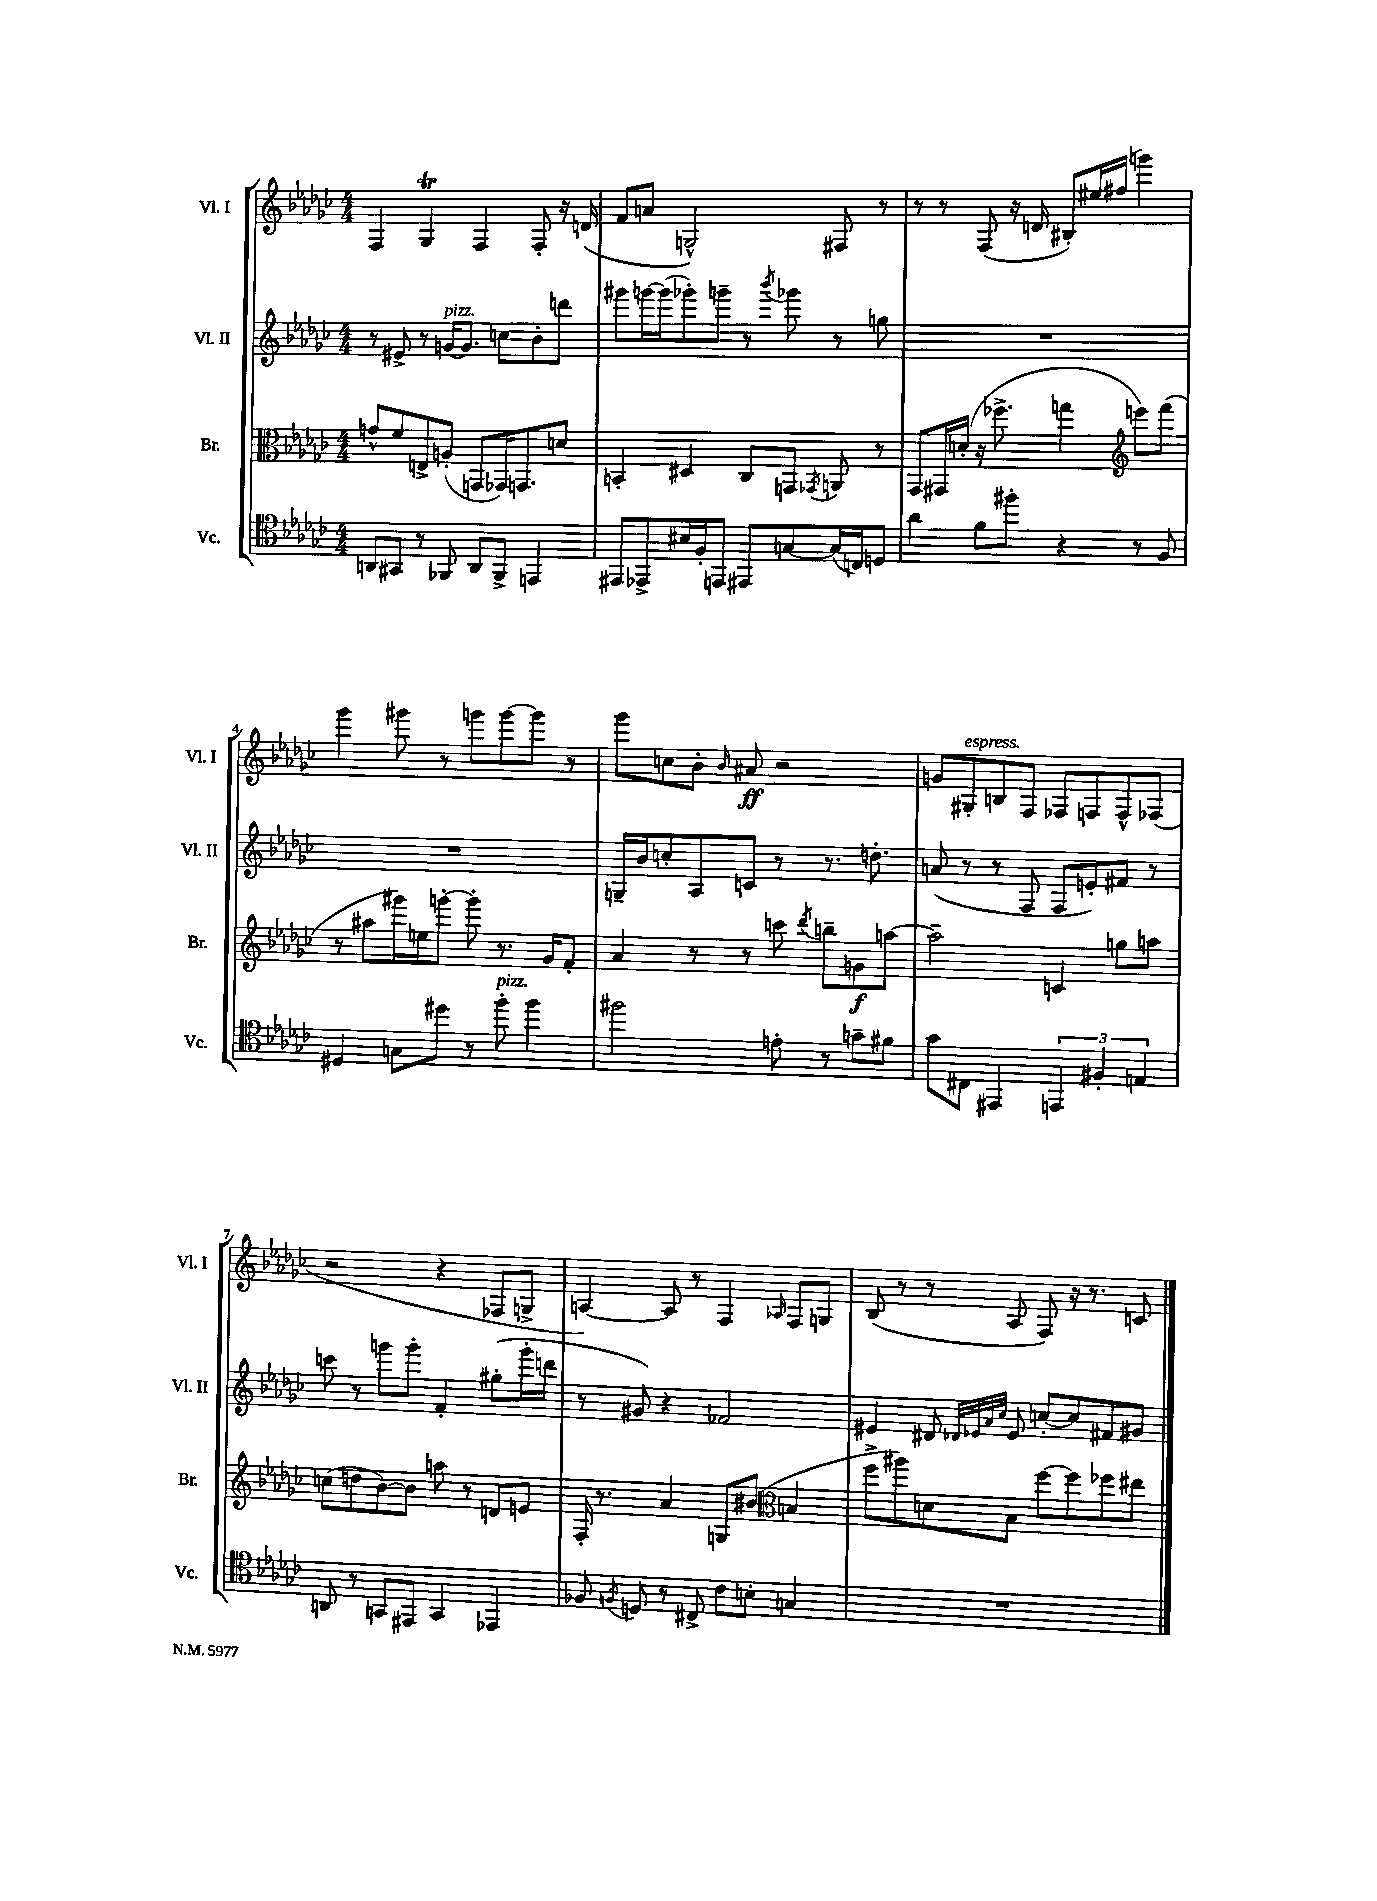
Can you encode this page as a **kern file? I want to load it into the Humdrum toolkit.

**kern	**kern	**dynam	**kern	**kern	**dynam
*part4	*part3	*part3	*part2	*part1	*part1
*staff4	*staff3	*staff3	*staff2	*staff1	*staff1
*I"Vc.	*I"Br.	*	*I"Vl. II	*I"Vl. I	*
*I'Vc.	*I'Br.	*	*I'Vl. II	*I'Vl. I	*
*clefC4	*clefC3	*	*clefG2	*clefG2	*
*k[b-e-a-d-g-c-]	*k[b-e-a-d-g-c-]	*	*k[b-e-a-d-g-c-]	*k[b-e-a-d-g-c-]	*
*M4/4	*M4/4	*	*M4/4	*M4/4	*
=1	=1	=1	=1	=1	=1
8AAn/L	8gn^^/L	.	8r	4F/	.
8GG#X/J	8f/	.	8e#X^/	.	.
8r	8En^/	.	8r	4G-T/	.
!	!	!	!LO:TX:a:i:t=pizz.	!	!
8FF-X/	(8An'/J	.	[16gn/KL	.	.
.	.	.	8.g/J]	.	.
8AA/L	8GGn/L	.	.	4F/	.
8FF-^/J	16GG-X/K)	.	8ccn\L	.	.
.	8.GGn/	.	.	.	.
4EEn/	.	.	8b-'\	8F'/	.
.	8dn/J	.	8dddn\J	16r	.
.	.	.	.	(16dn/	.
=2	=2	=2	=2	=2	=2
8EE#X/L	4BBn'/	.	8ggg#X\L	8f/L	.
8EE-X^/	.	.	[16gggn\L	8an/J	.
.	.	.	(16ggg\J]	.	.
16B#X/L	4D#X/	.	8ggg-X'\)	2Gn^^/)	.
16F'/J	.	.	.	.	.
8EEn/J	.	.	8gggn~\J	.	.
8EE#X/L	8C-/L	.	8r	.	.
.	.	.	8qbbb-/	.	.
[8Gn/	8GGn/J	.	8ggg-X\	.	.
.	8qGG-X/	.	.	.	.
(16G/L]	8AAn/	.	8r	8F#X/	.
16Cn/J)	.	.	.	.	.
8Dn/J	8r	.	8ggn\	8r	.
=3	=3	=3	=3	=3	=3
4a-\	8GG-/L	.	1r	8r	.
.	16GG#X/L	.	.	8r	.
.	(16dn'/JJ	.	.	.	.
8f\L	16r	.	.	(8F/	.
.	8.ff-X^\	.	.	.	.
8ff#X'\J	.	.	.	16r	.
.	.	.	.	16dn/	.
4r	4ggn\	.	.	8B#X'/L)	.
.	.	.	.	16ee#X/L	.
.	.	.	.	(16ff#X/JJ	.
*	*clefG2	*	*	*	*
8r	8eeen\L)	.	.	4gggn\)	.
8F/	(8fff\J	.	.	.	.
!!LO:LB:g=z
=4	=4	=4	=4	=4	=4
4D#X/	8r	.	1r	4ggg-\	.
.	8aa#X\L	.	.	.	.
8Gn\L	16ggg#X\L)	.	.	8ggg#X\	.
.	16een\J	.	.	.	.
8dd#X\J	[8gggn'\J	.	.	8r	.
8r	8ggg'\]	.	.	8gggn\L	.
!LO:TX:a:i:t=pizz.	!	!	!	!	!
8ff'\	8.r	.	.	[8ggg\	.
4ff\	.	.	.	8ggg\J]	.
.	16g-/KL	.	.	.	.
.	8f'/J	.	.	8r	.
=5	=5	=5	=5	=5	=5
2ff#X\	4a-/	.	16Gn~/LL	8ggg-\L	.
.	.	.	16b-/J	.	.
.	.	.	8ccn'/	8ccn\	.
.	8r	.	8A-/	8b-'\J	.
.	.	.	.	16qqb-/	.
.	8r	.	8cn/J	8a#X/	ff
8en'\	8cccn\	.	8r	2r	.
.	8qddd-/	.	.	.	.
8r	8bbn~\L	.	8.r	.	.
8gn~\L	8gn\	f	.	.	.
.	.	.	8.ddn'\	.	.
8f#X\J	[8aan\J	.	.	.	.
=6	=6	=6	=6	=6	=6
8g-\L	2aa~\]	.	(8an/	8gn/L	.
!	!	!	!	!LO:TX:a:i:t=espress.	!
8C#X\J	.	.	8r	8G#X'/	.
4EE#X/	.	.	8r	8Bn/	.
.	.	.	8F/	8F/J	.
6EEn/	4cn/	.	8F/L	8F-X/L	.
.	.	.	8en'/)	8Fn/	.
6F#X'/	.	.	.	.	.
.	8ggn\L	.	8f#X/J	8F^^/	.
6En/	.	.	.	.	.
.	8aan\J	.	8r	(8F-X/J	.
!!LO:LB:g=z
=7	=7	=7	=7	=7	=7
8AAn/	(8ccn\L	.	8cccn\	2r	.
8r	8ddn\	.	8r	.	.
8GGn/L	[8b-\)	.	8gggn\L	.	.
8EE#X/J	8b-\J]	.	8ggg'\J	.	.
4GG/	8aan\	.	4f'/	4r	.
.	8r	.	.	.	.
4EE-X/	8dn/L	.	(8gg#X'\L	8F-X/L	.
.	8en/J	.	16ggg'\L	8Gn^/J	.
.	.	.	16dddn\JJ	.	.
=8	=8	=8	=8	=8	=8
8F-X/	16F'/	.	8r	[4An/)	.
.	8.r	.	.	.	.
8qFn/	.	.	.	.	.
8Dn/	.	.	8g#X/)	.	.
8r	4a-/	.	4r	8A/]	.
8C#X^/	.	.	.	8r	.
8c-\L	8Gn/L	.	2f-X/	4F/	.
8Bn'\J	(8b#X/J	.	.	.	.
*	*clefC3	*	*	*	*
.	.	.	.	16qqA-X/	.
4Gn/	4Bn/	.	.	8F/L	.
.	.	.	.	8Gn/J	.
=9	=9	=9	=9	=9	=9
1r	8ff^\L	.	4e#X/	(8B-/	.
.	8aa#X\)	.	.	8r	.
.	8dn\	.	8d#X/	8r	.
.	.	.	32qqd-X/LLL	.	.
.	.	.	32qqe-X/	.	.
.	.	.	32qqa-/	.	.
.	.	.	32qqcc-/JJJ	.	.
.	8B-\J	.	8e-/	8A-/	.
.	[8ff\L	.	[8ccn'/L	8F/)	.
.	8ff\]	.	8cc/]	16r	.
.	.	.	.	8.r	.
.	8ff-X\	.	8f#X/	.	.
.	8ee#X\J	.	8g#X/J	8cn/	.
==	==	==	==	==	==
*-	*-	*-	*-	*-	*-
